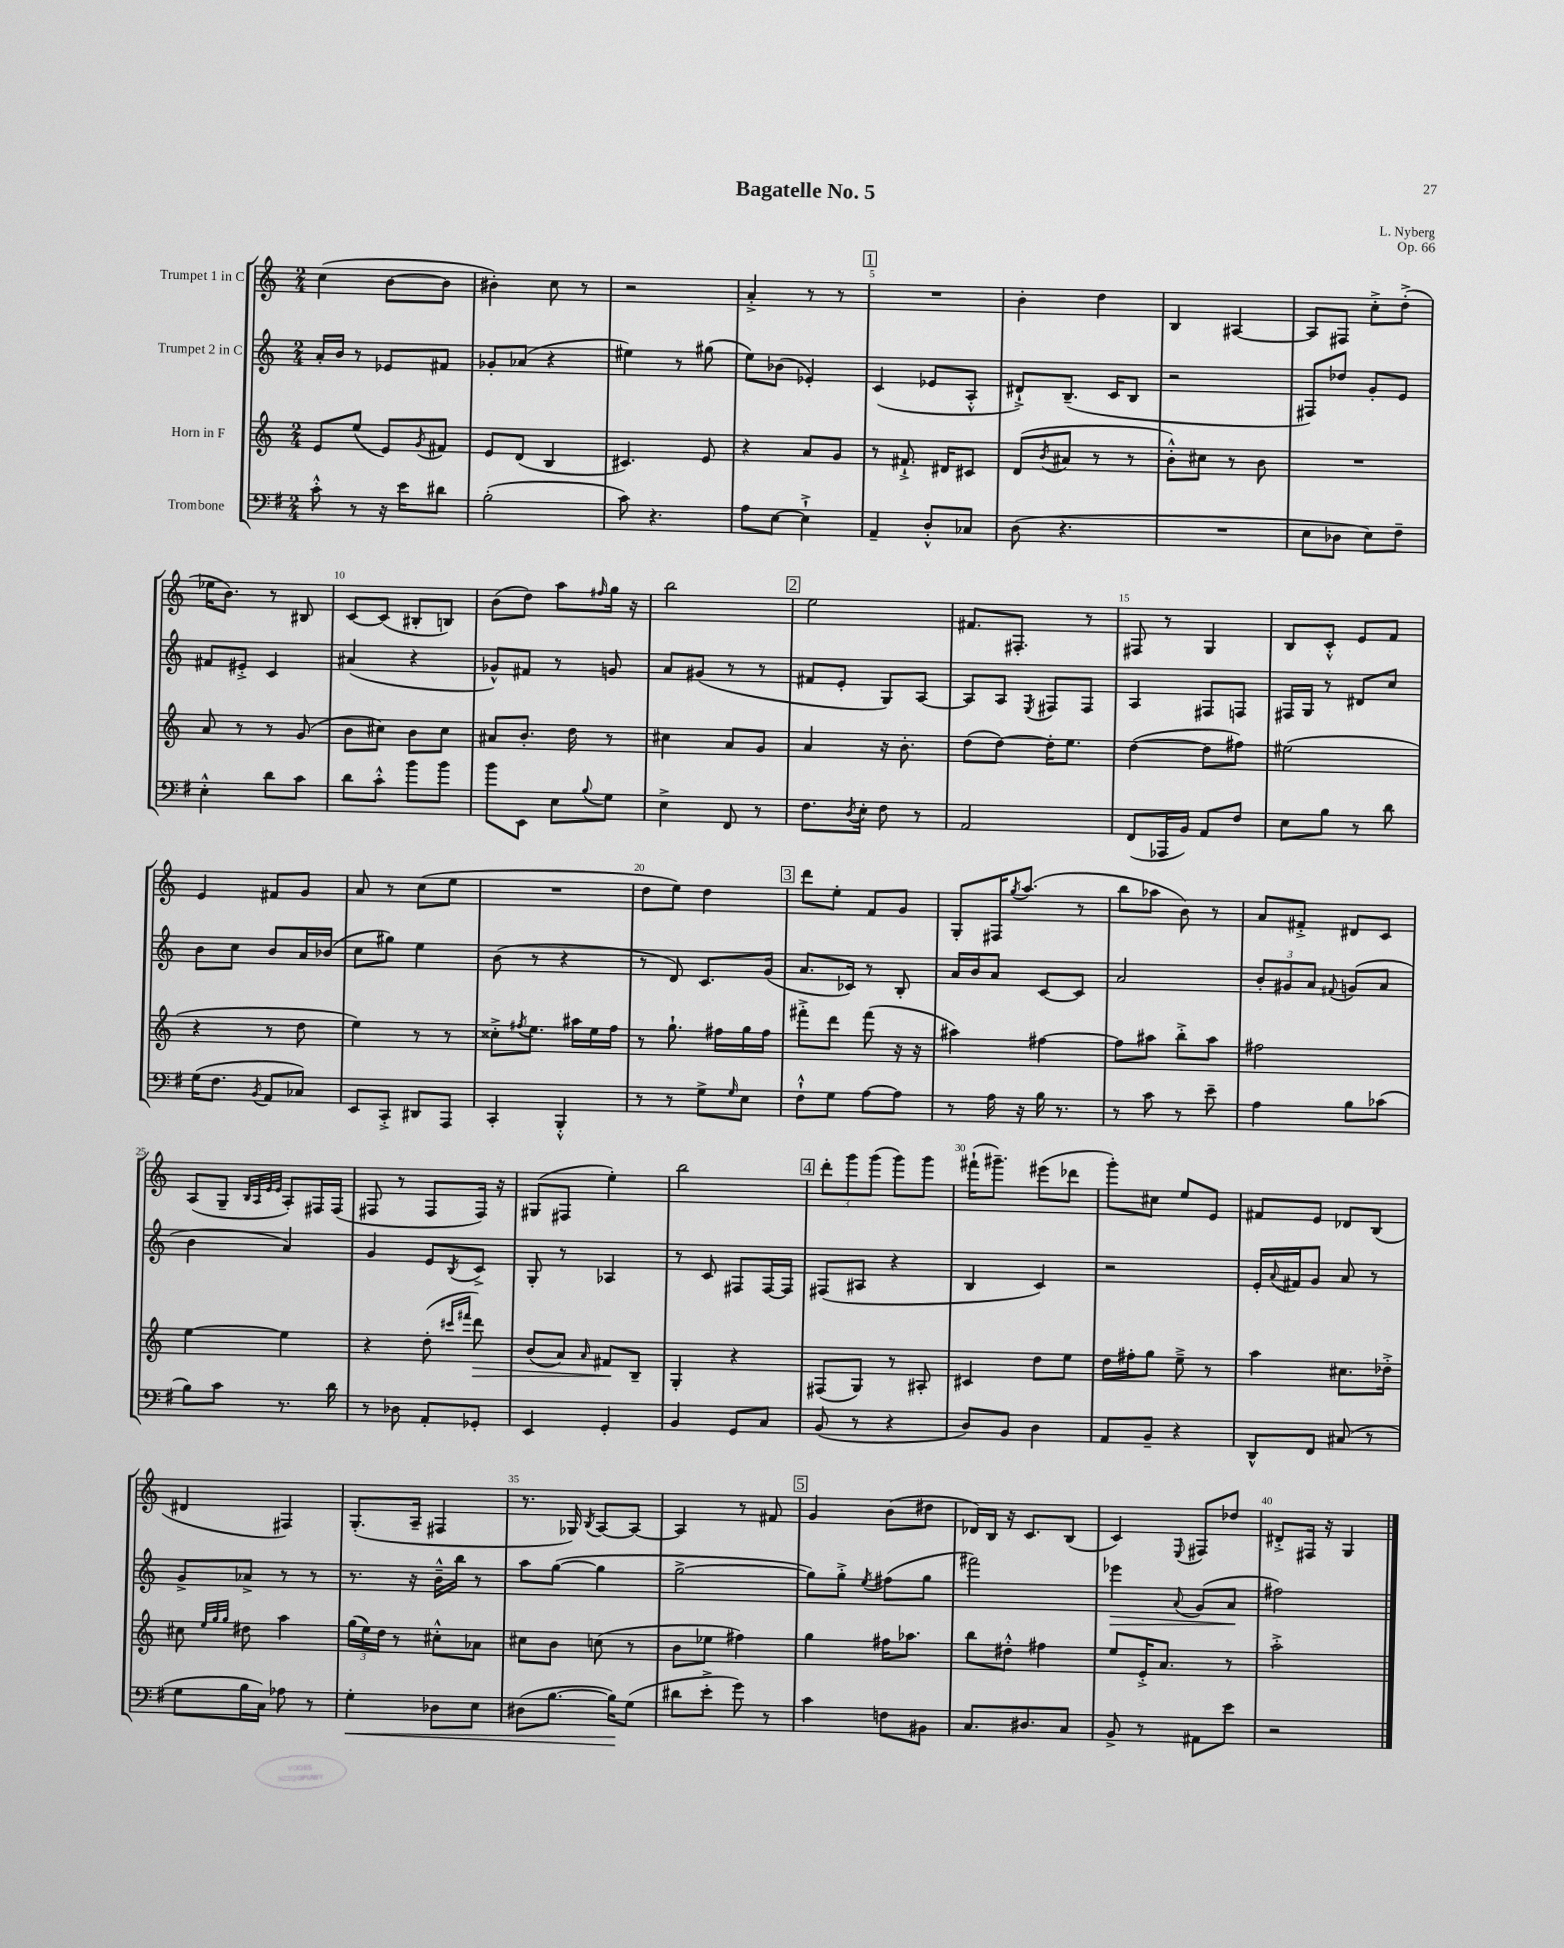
\header { title = "Bagatelle No. 5" composer = "L. Nyberg" opus = "Op. 66" }
<<
\new StaffGroup <<
\new Staff = "s0" \with { instrumentName = "Trumpet 1 in C" } {
    \clef treble \key c \major \numericTimeSignature \time 2/4
    c''4( b'8~ b'8 |
    bis'4-.) c''8 r8 |
    r2 |
    a'4-.-> r8 r8 |
    \mark \markup { \box "1" } R2 |
    b'4-. d''4 |
    b4 ais4~ |
    ais8 fis8 c''8-.-> d''8-.->( |
    ees''16 b'8.) r8 bis8 |
    c'8~ c'8( bis8-. b8) |
    b'8( d''8) a''8 \grace { fis''16 } g''16 r16 |
    b''2 |
    \mark \markup { \box "2" } e''2 |
    fis'8. fis8.-. r8 |
    fis8 r8 g4 |
    b8 c'8-.-^ e'8 f'8 |
    e'4 fis'8 g'8 |
    a'8 r8 c''8( e''8 |
    R2 |
    d''8 e''8) d''4 |
    \mark \markup { \box "3" } d'''8 e''8-. f'8 g'8 |
    g8-. fis16 \acciaccatura { g''8 } a''8.( r8 |
    b''8 aes''8 b'8) r8 |
    a'8 fis'8-.-> dis'8 c'8 |
    a8( g8-- \grace { b32 a32 e'32 e'32 } a8-.) fis16 fis16( |
    fis8 r8 fis8 fis16) r16 |
    gis8( fis8 e''4-.) |
    b''2 |
    \mark \markup { \box "4" } \tuplet 3/2 { d'''8-. g'''8 g'''8( } g'''8) g'''8 |
    fis'''16-!( gis'''8.--) eis'''8( des'''8 |
    g'''8-.) cis''8 e''8 e'8 |
    fis'8 e'8 des'8 b8( |
    dis'4 fis4) |
    g8.-.( a16-- fis4 |
    r8. ges16) \acciaccatura { b8 } a8~ a8~ |
    a4 r8 fis'8 |
    \mark \markup { \box "5" } g'4 b'8( dis''8 |
    des'16) b16 r16 c'8. b8( |
    c'4) \appoggiatura { e8 } fis8 des''8 |
    dis'8-.-> fis16 r16 g4 \bar "|." |
}
\new Staff = "s1" \with { instrumentName = "Trumpet 2 in C" } {
    \clef treble \key c \major \numericTimeSignature \time 2/4
    a'16-. b'16 r8 ees'8 fis'8 |
    ges'8-. aes'8( r4 |
    eis''4) r8 gis''8( |
    e''8) bes'8( ees'4-.) |
    \mark \markup { \box "1" } c'4( ees'8 a8-.-^ |
    dis'8-!->) b8.--( c'16 b8 |
    r2 |
    fis8) des''8 g'8-. e'8 |
    fis'8 eis'8-.-> c'4 |
    ais'4( r4 |
    ges'8-^) fis'8 r8 g'8 |
    a'8 gis'8( r8 r8 |
    \mark \markup { \box "2" } fis'8 e'8-. g8) a8~ |
    a8 a8 \acciaccatura { e8 } fis8 fis8 |
    a4 fis8 f8 |
    fis16 g16 r8 dis'8 c''8 |
    b'8 c''8 b'8 a'16 bes'16( |
    c''8 gis''8) e''4 |
    b'8( r8 r4 |
    r8 d'8) c'8. g'16( |
    \mark \markup { \box "3" } a'8. ces'16) r8 b8-. |
    a'16 b'16 a'8 c'8~ c'8 |
    a'2 |
    \tuplet 3/2 { b'8-. gis'8 a'8 } \appoggiatura { fis'8 } g'8( a'8 |
    b'4 a'4) |
    g'4 e'8 \acciaccatura { b8 } c'8-> |
    g8-. r8 aes4 |
    r8 c'8 fis8 fis16~ fis16 |
    \mark \markup { \box "4" } fis8( ais8 r4 |
    b4 c'4) |
    r2 |
    e'16-. \appoggiatura { a'8 } fis'16 g'8 a'8 r8 |
    g'8-> aes'8-> r8 r8 |
    r8. r16 b'16---^ b''16 r8 |
    a''8 g''8~( g''4 |
    g''2~-> |
    \mark \markup { \box "5" } g''8) g''8-.-> \acciaccatura { e''8 } fis''8( g''8 |
    fis'''2) |
    ees'''4\> \appoggiatura { a'8 } g'8( a'8\! |
    fis''2) \bar "|." |
}
\new Staff = "s2" \with { instrumentName = "Horn in F" } {
    \clef treble \key c \major \numericTimeSignature \time 2/4
    e'8 e''8( e'8) \acciaccatura { g'8 } fis'8 |
    e'8 d'8( b4 |
    cis'4.) e'8 |
    r4 a'8 g'8 |
    \mark \markup { \box "1" } r8 fis'8.-!-> dis'16 cis'8 |
    d'8( \acciaccatura { b'8 } ais'8 r8 r8 |
    b'8-.-^) cis''8 r8 b'8 |
    R2 |
    a'8 r8 r8 g'8( |
    b'8 cis''8) b'8 cis''8 |
    ais'8 b'8.-. d''16 r8 |
    cis''4 a'8 g'8 |
    \mark \markup { \box "2" } a'4 r16 b'8.-. |
    d''8( d''8~) d''16-. e''8. |
    d''4~( d''8 fis''8) |
    eis''2( |
    r4 r8 d''8 |
    e''4) r8 r8 |
    cisis''8-.-> \acciaccatura { fis''8 } e''8. ais''16 e''16 fis''16 |
    r8 g''8.-! fis''16 g''16 fis''16 |
    \mark \markup { \box "3" } fis'''8-.-> d'''8 fis'''8( r16 r16 |
    ais''4) fis''4~ |
    fis''8 ais''8 b''8-.-> ais''8 |
    fis''2 |
    e''4~ e''4 |
    r4 d''8-.( \grace { cis'''16 fis'''16 } d'''8\>) |
    b'8( a'8) \grace { a'16 } fis'8\! b8-- |
    g4-. r4 |
    \mark \markup { \box "4" } fis8( g8) r8 ais8-. |
    cis'4 d''8 e''8 |
    d''16 fis''16-. g''8 e''8---> r8 |
    a''4 cis''8. des''16-.-> |
    cis''8 \grace { e''32 g''32 g''32 } dis''8 a''4 |
    \tuplet 3/2 { g''16( e''16) d''16 } r8 cis''8-.-^ aes'8 |
    cis''8 b'8 c''8( r8 |
    b'8 ees''8 fis''4) |
    \mark \markup { \box "5" } g''4 fis''16 aes''8. |
    b''8 dis''8-.-^ fis''4 |
    e''8 e'16-.-> a'8. r8 |
    a''2-.-> \bar "|." |
}
\new Staff = "s3" \with { instrumentName = "Trombone" } {
    \clef bass \key g \major \numericTimeSignature \time 2/4
    c'8-.-^ r8 r16 e'16 dis'8 |
    b2-.( |
    c'8) r4. |
    a8 e8~ e4-!-> |
    \mark \markup { \box "1" } a,4-- d8-.-^ ces8 |
    d8( r4. |
    R2 |
    e8 des8 e8) fis8-- |
    e4-.-^ d'8 c'8 |
    d'8 c'8-.-^ b'8 b'8 |
    b'8 e,8 e8 \appoggiatura { b8 } g8 |
    e4-> fis,8 r8 |
    \mark \markup { \box "2" } fis8. \acciaccatura { d8 } e16-. fis8 r8 |
    a,2 |
    fis,8( aes,,16 b,16) a,8 fis8 |
    e8 b8 r8 d'8 |
    g16( fis8. \acciaccatura { b,8 } a,8 ces8) |
    e,8 c,8-.-> dis,8 a,,8 |
    c,4-. b,,4-.-^ |
    r8 r8 g8-> \grace { g16 } e8 |
    \mark \markup { \box "3" } fis8-!-^ g8 a8~ a8 |
    r8 a16 r16 b16 r8. |
    r8 c'8 r8 e'8-- |
    a4 b8 ces'8( |
    b8) c'8 r8. d'16 |
    r8 des8 a,8-. ges,8-. |
    e,4 g,4-. |
    b,4 g,8 c8 |
    \mark \markup { \box "4" } b,8( r8 r4 |
    d8) b,8 d4 |
    a,8 b,8-- r4 |
    d,8-^ fis,8 cis8( r8 |
    g8 b16 c16) aes8 r8 |
    g4-.\< des8 e8 |
    dis8( b8.~ b16\!) g8( |
    dis'8 e'8-.-> g'8) r8 |
    \mark \markup { \box "5" } c'4 f8 bis,8 |
    c8. dis8. c8 |
    b,8-> r8 ais,8 e'8 |
    r2 \bar "|." |
}
>>
>>
\layout { \context { \Score \override BarNumber.break-visibility = ##(#f #t #t) barNumberVisibility = #(every-nth-bar-number-visible 5) } }
